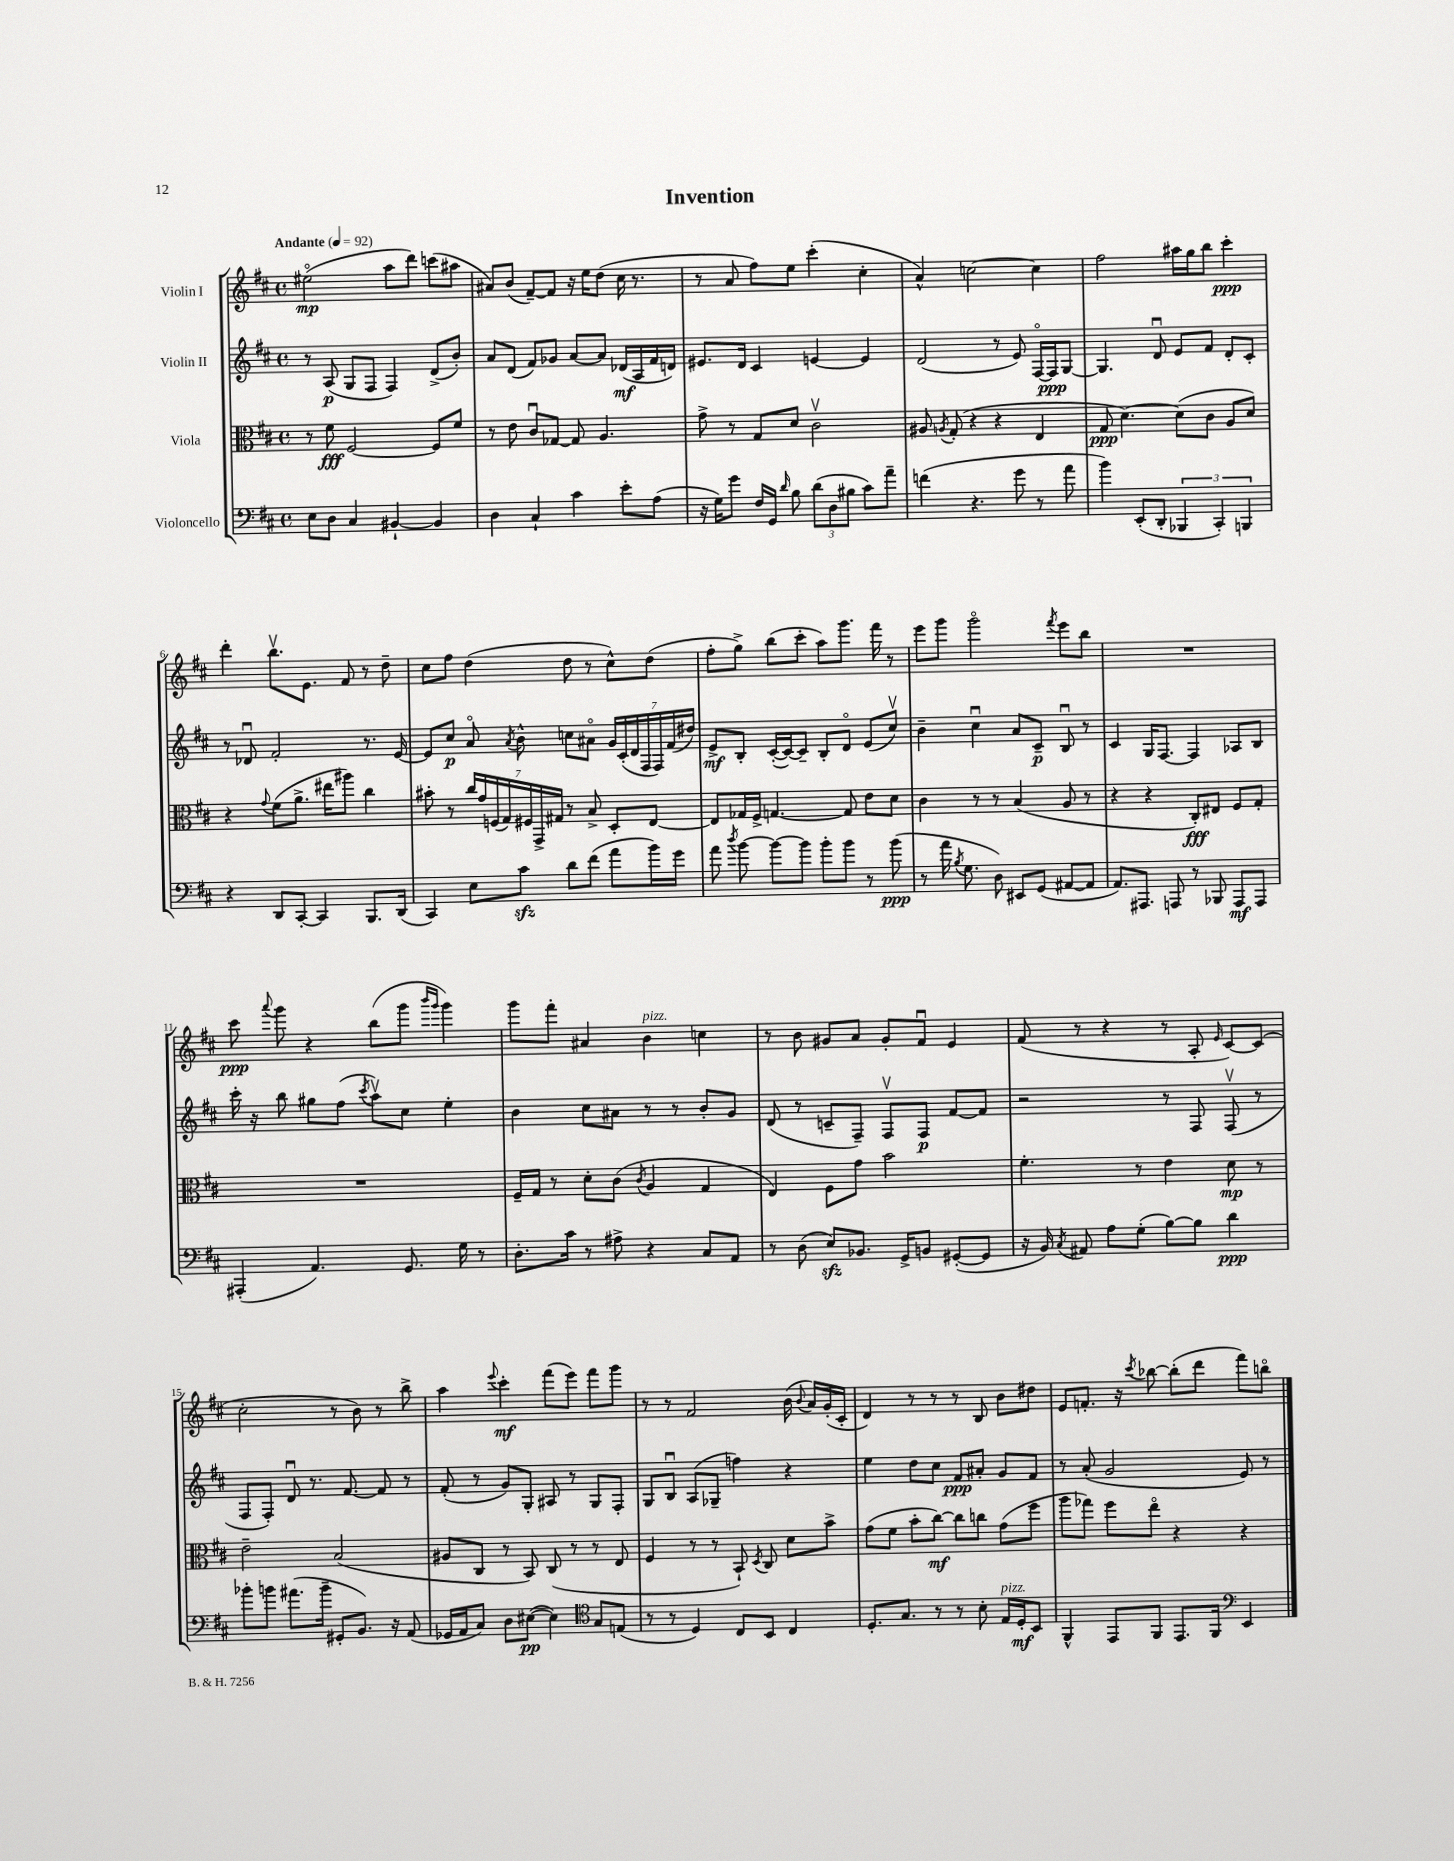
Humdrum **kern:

**kern	**dynam	**kern	**dynam	**kern	**dynam	**kern	**dynam
*part4	*part4	*part3	*part3	*part2	*part2	*part1	*part1
*staff4	*staff4	*staff3	*staff3	*staff2	*staff2	*staff1	*staff1
*I"Violoncello	*	*I"Viola	*	*I"Violin II	*	*I"Violin I	*
*clefF4	*	*clefC3	*	*clefG2	*	*clefG2	*
*k[f#c#]	*	*k[f#c#]	*	*k[f#c#]	*	*k[f#c#]	*
*M4/4	*	*M4/4	*	*M4/4	*	*M4/4	*
*met(c)	*	*met(c)	*	*met(c)	*	*met(c)	*
*MM92	*	*MM92	*	*MM92	*	*MM92	*
=1	=1	=1	=1	=1	=1	=1	=1
!	!	!	!	!	!	!LO:TX:a:B:t=Andante	!
8E\L	.	8r	.	8r	.	(2ee#X\	mp
8D\J	.	8f#\	fff	(8A/	p	.	.
4C#/	.	[2F#/	.	8G/L	.	.	.
.	.	.	.	8F#/J	.	.	.
[4BB#X`/	.	.	.	4F#/)	.	8aa\L	.
.	.	.	.	.	.	8ddd\J)	.
4BB#/]	.	8F#/L]	.	(8d^/L	.	(8cccn\L	.
.	.	8f#/J	.	8b'/J)	.	8aa#X\J	.
=2	=2	=2	=2	=2	=2	=2	=2
4D\	.	8r	.	8a/L	.	8a#X/L)	.
.	.	8e\	.	(8d/J	.	(8b/J	.
4C#`/	.	8c#u/L	.	8f#/L)	.	[8f#~/L)	.
.	.	[8G-X/J	.	8g-X/J	.	8f#/J]	.
4c#\	.	8G-/]	.	[8a/L	.	16r	.
.	.	.	.	.	.	16ee\KL	.
.	.	4.A/	.	8a/J]	.	(8dd\J	.
8e'\L	.	.	.	(16d-X/LL	mf	16cc#\	.
.	.	.	.	16A/	.	8.r	.
(8A\J	.	.	.	16f#/	.	.	.
.	.	.	.	16dn/JJ)	.	.	.
=3	=3	=3	=3	=3	=3	=3	=3
16r	.	8g^\	.	8.e#X/L	.	8r	.
16G\KL)	.	.	.	.	.	.	.
8g\J	.	8r	.	.	.	8a/	.
.	.	.	.	16d/Jk	.	.	.
16F#/LL	.	8G/L	.	4c#/	.	8ff#\L)	.
16GG/JJ	.	.	.	.	.	.	.
16qqd/	.	.	.	.	.	.	.
8B\	.	8d/J	.	.	.	8ee\J	.
(12d\L	.	2c#v\	.	[4en/	.	(4ccc#'\	.
12D\	.	.	.	.	.	.	.
12B#X\J	.	.	.	.	.	.	.
8c#\L)	.	.	.	4e/]	.	4cc#'\	.
8a~\J	.	.	.	.	.	.	.
=4	=4	=4	=4	=4	=4	=4	=4
(4fn\	.	8A#X/	.	(2d/	.	4a^^/)	.
.	.	8qAn/	.	.	.	.	.
.	.	(8G'/	.	.	.	.	.
4.r	.	4r	.	.	.	[2ccn\	.
.	.	4r	.	8r	.	.	.
8g\	.	.	.	8e/)	.	.	.
8r	.	4E/	.	[16F#/LL	.	4cc\]	.
.	.	.	.	16F#/J]	ppp	.	.
8a\	.	.	.	[8G/J	.	.	.
=5	=5	=5	=5	=5	=5	=5	=5
4b\)	.	8G/	ppp	4.G/]	.	2ff#\	.
.	.	[4.d\)	.	.	.	.	.
(8EE'/L	.	.	.	.	.	.	.
8DD'/J	.	.	.	8du/	.	.	.
6BBB-X/	.	(8d\L]	.	8e/L	.	16aa#X\LL	.
.	.	.	.	.	.	16gg\J	.
.	.	8c#\J	.	8f#/J	.	8bb\J	.
6CC#'/)	.	.	.	.	.	.	.
.	.	8A/L	.	8d'/L	.	4ccc#'\	ppp
6BBBn/	.	.	.	.	.	.	.
.	.	8d/J)	.	8c#'/J	.	.	.
!!LO:LB:g=z
=6	=6	=6	=6	=6	=6	=6	=6
4r	.	4r	.	8r	.	4ddd'\	.
.	.	.	.	8d-Xu/	.	.	.
.	.	8qqg/	.	.	.	.	.
8DD/L	.	(8f#\L	.	2f#'/	.	8.bbv\L	.
[8CC#'/J	.	8.a^\J	.	.	.	.	.
.	.	.	.	.	.	8.e\J	.
4CC#/]	.	.	.	.	.	.	.
.	.	16ee#X\KL	.	.	.	.	.
.	.	8aa#X\J)	.	.	.	8f#/	.
8.BBB/L	.	4cc#\	.	8.r	.	8r	.
.	.	.	.	.	.	8dd~\	.
(16DD/Jk	.	.	.	[16e/	.	.	.
=7	=7	=7	=7	=7	=7	=7	=7
4CC#/)	.	8b#X'\	.	8e/L]	.	8cc#\L	.
.	.	8r	.	8cc#/J	p	8ff#\J	.
8E\L	.	28cc#/LL	.	8a/	.	(4dd\	.
.	.	28g/	.	.	.	.	.
.	.	(28Fn/	.	.	.	.	.
.	.	28G/)	.	.	.	.	.
.	.	.	.	8qa/	.	.	.
8c#zz\J	.	.	.	8b^^\	.	.	.
.	.	28F#X/	.	.	.	.	.
.	.	28GG^/	.	.	.	.	.
.	.	28G#X/JJ	.	.	.	.	.
8d\L	.	8r	.	8ccn\L	.	8dd\	.
(8f#\J	.	8B^/	.	8a#X\J	.	8r	.
8a\L	.	8D'/L	.	28g/LL	.	8cc#^^\L)	.
.	.	.	.	(28c#'/	.	.	.
.	.	.	.	28d/	.	.	.
.	.	.	.	28F#/	.	.	.
16b\L)	.	[8E/J	.	.	.	(8dd\J	.
.	.	.	.	28F#/)	.	.	.
.	.	.	.	(28f#/	.	.	.
16g\JJ	.	.	.	.	.	.	.
.	.	.	.	28dd#X/JJ)	.	.	.
=8	=8	=8	=8	=8	=8	=8	=8
8a\	.	8E/L]	.	8e^/L	mf	8ff#'\L	.
8qdd/	.	.	.	.	.	.	.
[8b\	.	16G-X/L	.	8B'/J	.	8gg^\J)	.
.	.	16F#^/JJ	.	.	.	.	.
8b\L_	.	[4.Gn/	.	([16c#'/LL	.	(8bb\L	.
.	.	.	.	16c#/J_)	.	.	.
8b\J]	.	.	.	8c#~/J]	.	8ccc#'\J	.
8b'\L	.	.	.	8B'/L	.	8aa\L)	.
8b\J	.	8G/]	.	8d/J	.	8.ggg\J	.
8r	.	8e\L	.	(8e/L	.	.	.
.	.	.	.	.	.	16fff#\	.
(8b\	ppp	8d\J	.	8cc#v/J)	.	8r	.
=9	=9	=9	=9	=9	=9	=9	=9
8r	.	4c#\	.	4b~\	.	8eee\L	.
16a\	.	.	.	.	.	8ggg\J	.
8qB/	.	.	.	.	.	.	.
8.G\	.	.	.	.	.	.	.
.	.	8r	.	4cc#u\	.	2ggg\	.
8D\)	.	8r	.	.	.	.	.
8EE#X/L	.	(4B/	.	8a/L	.	.	.
(8GG/J	.	.	.	8c#~/J	p	.	.
.	.	.	.	.	.	8qfff#/	.
[8AA#X/L	.	8A/	.	8Bu/	.	8eee\L	.
8AA#/J]	.	8r	.	8r	.	8bb\J	.
=10	=10	=10	=10	=10	=10	=10	=10
8.AA/L)	.	4r	.	4c#/	.	1r	.
8.AAA#X/J	.	.	.	.	.	.	.
.	.	4r	.	16G/KL	.	.	.
.	.	.	.	[8.F#/J	.	.	.
8AAAn/	.	.	.	.	.	.	.
8r	.	8C#'/L)	fff	4F#/]	.	.	.
8BBB-X/	.	8E#X/J	.	.	.	.	.
8AAA/L	mf	8F#/L	.	8A-X/L	.	.	.
8AAA/J	.	8G'/J	.	8B/J	.	.	.
!!LO:LB:g=z
=11	=11	=11	=11	=11	=11	=11	=11
(4AAA#X'/	.	1r	.	16ccc#'\	.	8ccc#\	ppp
.	.	.	.	16r	.	.	.
.	.	.	.	.	.	8qqaaa/	.
.	.	.	.	8bb\	.	8ggg\	.
4.AA/)	.	.	.	8gg#X\L	.	4r	.
.	.	.	.	(8ff#\J	.	.	.
.	.	.	.	8qccc#/	.	.	.
.	.	.	.	8aav\L)	.	(8bb\L	.
8.GG/	.	.	.	8cc#\J	.	8ggg\J	.
.	.	.	.	.	.	16qqbbb/LL	.
.	.	.	.	.	.	16qqggg/JJ	.
.	.	.	.	4ee'\	.	4ggg\)	.
16G\	.	.	.	.	.	.	.
8r	.	.	.	.	.	.	.
=12	=12	=12	=12	=12	=12	=12	=12
8.D'\L	.	16F#~/LL	.	4b\	.	8ggg\L	.
.	.	16G/JJ	.	.	.	.	.
.	.	8r	.	.	.	8fff#'\J	.
16c#\Jk	.	.	.	.	.	.	.
8r	.	8d'\L	.	8cc#\L	.	4a#X/	.
8A#X^\	.	(8c#\J	.	8a#X\J	.	.	.
.	.	8qc#/	.	.	.	.	.
!	!	!	!	!	!	!LO:TX:a:i:t=pizz.	!
4r	.	4A/	.	8r	.	4b\	.
.	.	.	.	8r	.	.	.
8C#/L	.	4G/	.	8b'/L	.	4ccn\	.
8AA/J	.	.	.	8g/J	.	.	.
=13	=13	=13	=13	=13	=13	=13	=13
8r	.	4E/)	.	(8d/	.	8r	.
(8D\	.	.	.	8r	.	8b\	.
8Ezz/L)	.	8F#\L	.	8cn~/L	.	8g#X/L	.
8.BB-X/J	.	8g\J	.	8F#~/J)	.	8a/J	.
.	.	2b\	.	8F#v/L	.	8g#'/L	.
16GG^/KL	.	.	.	.	.	.	.
8BBn/J	.	.	.	8F#/J	p	8f#u/J	.
([8GG#X'/L	.	.	.	[8f#/L	.	4e/	.
8GG#/J]	.	.	.	8f#/J]	.	.	.
=14	=14	=14	=14	=14	=14	=14	=14
16r	.	4.f#'\	.	2r	.	(8f#/	.
16BB/)	.	.	.	.	.	.	.
8qC#/	.	.	.	.	.	.	.
8AA#X/	.	.	.	.	.	8r	.
8A\L	.	.	.	.	.	4r	.
(8G'\J	.	8r	.	.	.	.	.
[8B\L)	.	4e\	.	8r	.	8r	.
8B\J]	.	.	.	8F#/	.	8A'/	.
.	.	.	.	.	.	16qqe/	.
4d\	ppp	8d\	mp	(8F#v/	.	[8c#/L)	.
.	.	8r	.	8r	.	(8c#/J]	.
!!LO:LB:g=z
=15	=15	=15	=15	=15	=15	=15	=15
8b-X'\L	.	2e~\	.	8F#/L	.	2cc#'\	.
8bn\J	.	.	.	8F#'/J)	.	.	.
(8.a#X\L	.	.	.	8du/	.	.	.
.	.	.	.	8.r	.	.	.
16b~\Jk	.	.	.	.	.	.	.
8GG#X'/L	.	(2B/	.	.	.	8r	.
.	.	.	.	[8.f#/	.	.	.
8.BB/J)	.	.	.	.	.	8b\)	.
.	.	.	.	8f#/]	.	8r	.
16r	.	.	.	.	.	.	.
(8AA/	.	.	.	8r	.	8bb^\	.
=16	=16	=16	=16	=16	=16	=16	=16
16GG-X/LL	.	8A#X/L	.	(8f#'/	.	4aa\	.
16AA/J	.	.	.	.	.	.	.
8C#/J)	.	8C#/J	.	8r	.	.	.
.	.	.	.	.	.	8qqeee/	.
8D\L	.	8r	.	8g/L)	.	4ccc#'\	mf
([8E#X\J	pp	8BB/)	.	8G'/J	.	.	.
4E#\])	.	(8C#/	.	8A#X/	.	(8fff#\L	.
.	.	8r	.	8r	.	8eee\J)	.
*clefC4	*	*	*	*	*	*	*
8G/L	.	8r	.	8G/L	.	8fff#\L	.
(8En/J	.	8E/	.	8F#'/J	.	8ggg\J	.
=17	=17	=17	=17	=17	=17	=17	=17
8r	.	4F#/	.	8G/L	.	8r	.
8r	.	.	.	8Bu/J	.	8r	.
4D/)	.	8r	.	(8A/L	.	2f#/	.
.	.	8r	.	8G-X~/J	.	.	.
8C#/L	.	8BB`/)	.	4ffn\)	.	.	.
.	.	8qD/	.	.	.	.	.
8BB/J	.	8C#/	.	.	.	.	.
4C#/	.	8d\L	.	4r	.	(16b\	.
.	.	.	.	.	.	8qqb/	.
.	.	.	.	.	.	16a/LL)	.
.	.	8b^\J	.	.	.	(16g'/	.
.	.	.	.	.	.	16c#'/JJ	.
=18	=18	=18	=18	=18	=18	=18	=18
8.D'/L	.	(8g\L	.	4ee\	.	4d/)	.
.	.	8f#\J	.	.	.	.	.
8.G/J	.	.	.	.	.	.	.
.	.	8b'\L	.	8dd\L	.	8r	.
8r	.	[8cc#\J)	mf	8cc#\J	.	8r	.
8r	.	8cc#\L]	.	8f#/L	ppp	8r	.
8B'\	.	8ccn\J	.	8a#X'/J	.	8B/	.
!LO:TX:a:i:t=pizz.	!	!	!	!	!	!	!
16E/LL	.	(8g\L	.	8g/L	.	8b\L	.
16D'/J	mf	.	.	.	.	.	.
8BB/J	.	8ff#\J	.	8f#/J	.	8dd#X\J	.
=19	=19	=19	=19	=19	=19	=19	=19
4FF#^^/	.	8aa\L	.	8r	.	8e/L	.
.	.	8gg-X\J)	.	(8a'/	.	8.fn'/J	.
8EE/L	.	8ff#\L	.	2g/	.	.	.
.	.	.	.	.	.	16r	.
.	.	.	.	.	.	8qccc#/	.
8FF#/J	.	8ee\J	.	.	.	[8bb-X\	.
8.EE/L	.	4r	.	.	.	(8bb-'\L]	.
.	.	.	.	.	.	8ddd\J	.
16FF#/Jk	.	.	.	.	.	.	.
*clefF4	*	*	*	*	*	*	*
4EE/	.	4r	.	8e/)	.	8fff#\L)	.
.	.	.	.	8r	.	8bbn\J	.
==	==	==	==	==	==	==	==
*-	*-	*-	*-	*-	*-	*-	*-
